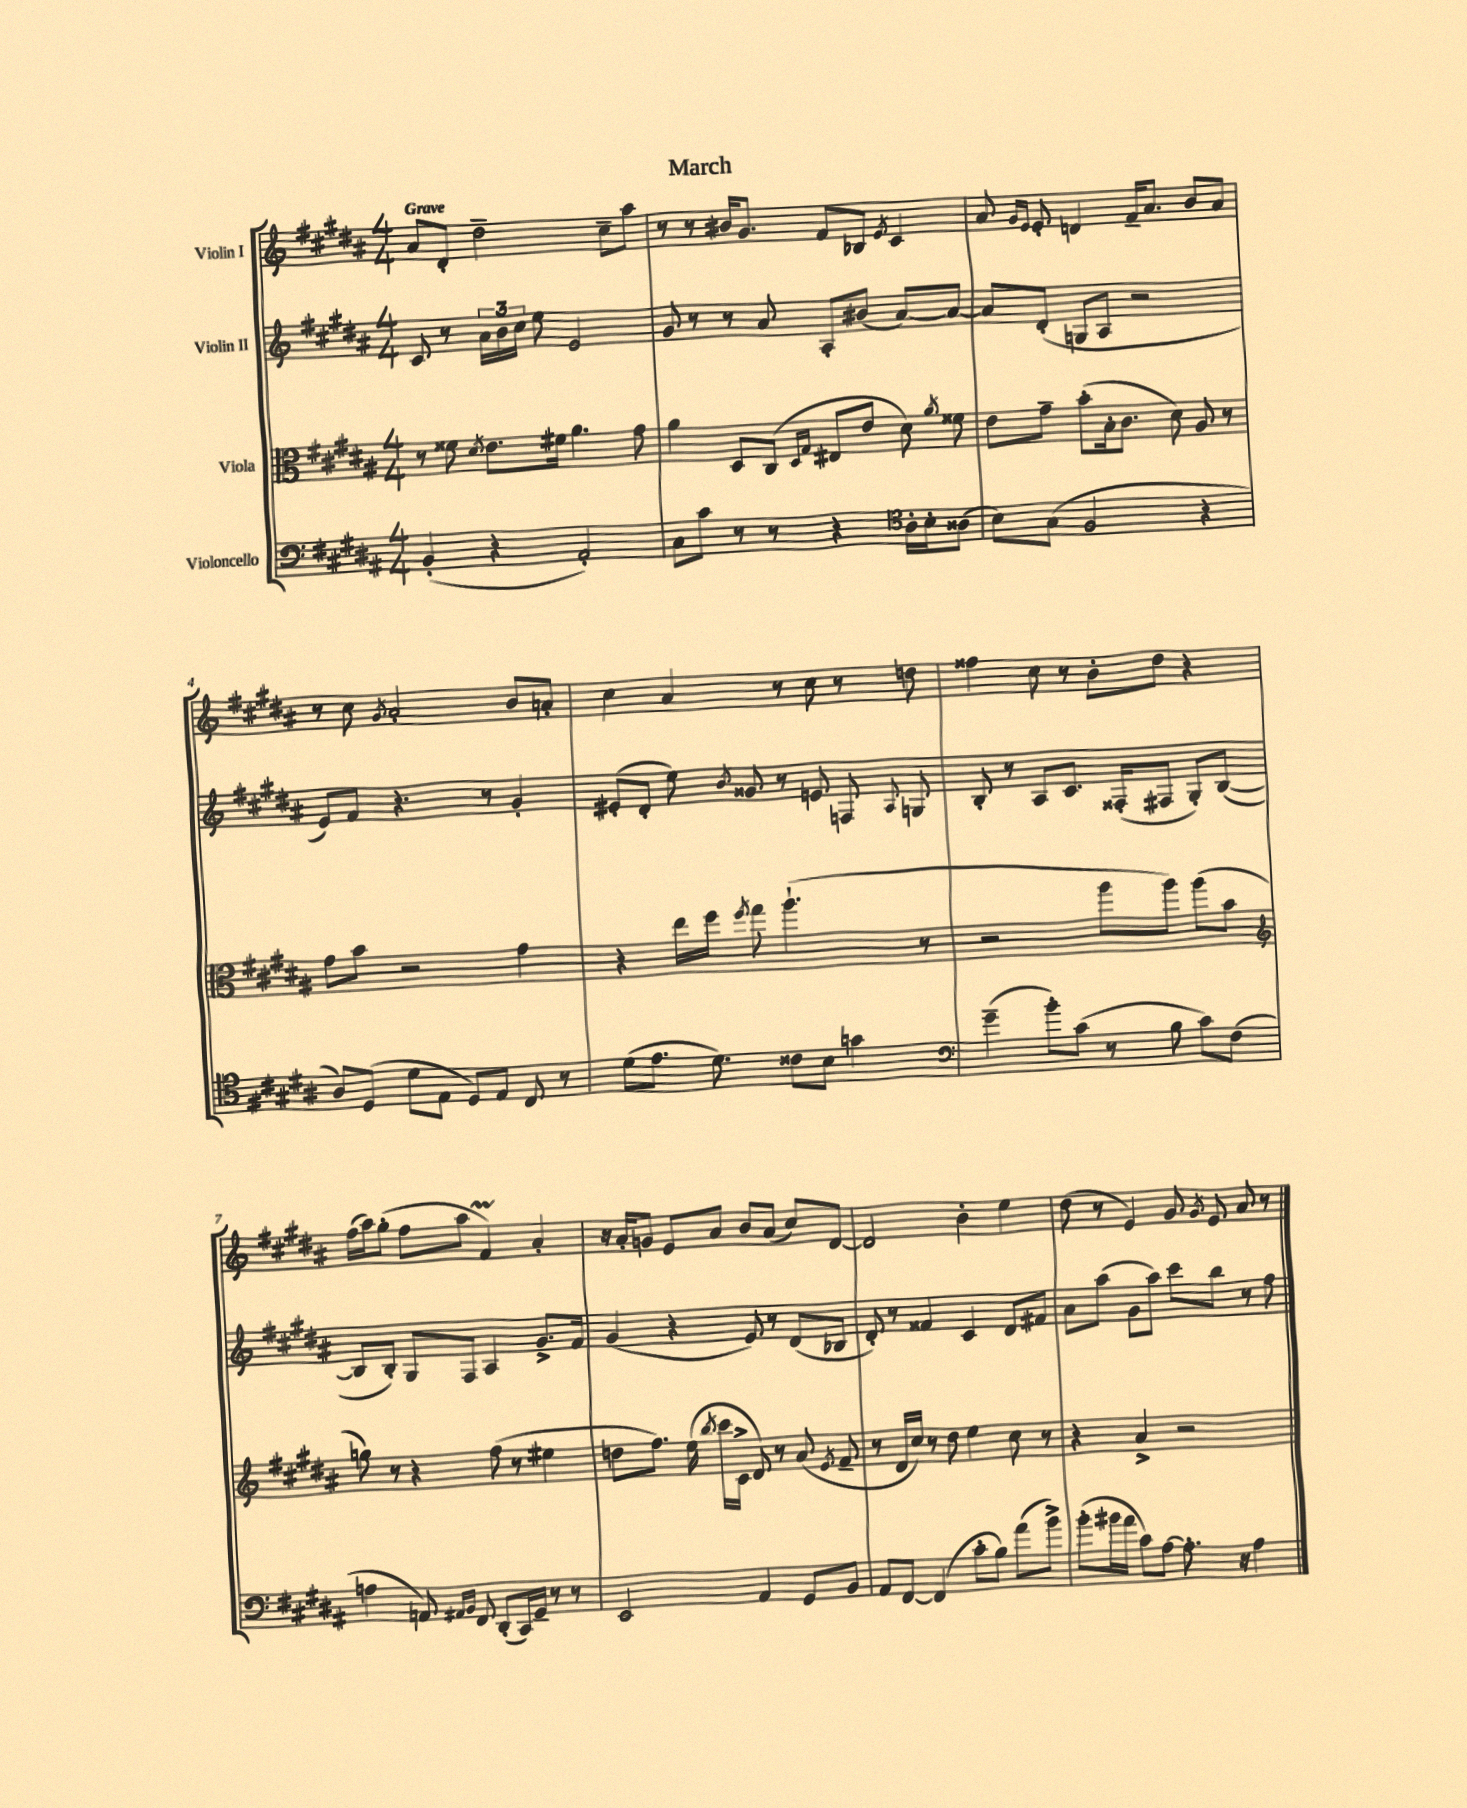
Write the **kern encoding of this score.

**kern	**kern	**kern	**kern
*part4	*part3	*part2	*part1
*staff4	*staff3	*staff2	*staff1
*I"Violoncello	*I"Viola	*I"Violin II	*I"Violin I
*clefF4	*clefC3	*clefG2	*clefG2
*k[f#c#g#d#a#]	*k[f#c#g#d#a#]	*k[f#c#g#d#a#]	*k[f#c#g#d#a#]
*M4/4	*M4/4	*M4/4	*M4/4
=1	=1	=1	=1
!	!	!	!LO:TX:a:B:t=Grave
(4BB'/	8r	8c#/	8a#/L
.	8f##X\	8r	8d#'/J
.	8qd#/	.	.
4r	8.e\L	24a#\LL	2dd#~\
.	.	24b\	.
.	.	24cc#\JJ	.
.	.	8ee\	.
.	16f#X\Jk	.	.
2AA#'/)	4.a#\	2e/	.
.	.	.	8cc#~\L
.	8g#\	.	8aa#\J
=2	=2	=2	=2
8C#\L	4a#\	8g#/	8r
8c#\J	.	8r	8r
8r	8D#/L	8r	16b#X/KL
.	.	.	8.g#/J
8r	(8C#/J	8a#/	.
.	16qqD#/LL	.	.
.	16qqG#/JJ	.	.
4r	8E#X/L	8A#'/L	8f#/L
.	8e/J	(8b#X/J	8B-X/J
*clefC4	*	*	*
.	.	.	8qe/
16A#'\LL	8d#\)	[8a#/L)	4c#/
16B'\J	.	.	.
.	8qa#/	.	.
(8A##X\J	8f##X\	8a#/J_	.
=3	=3	=3	=3
8B\L)	8e\L	8a#/L]	8a#/
.	.	.	16qqg#/LL
.	.	.	16qqe/JJ
(8G#\J	8g#~\J	(8d#'/J	8e'/
2F#/	(8b'\L	8Gn/L	4dn/
.	16B'\k	8A#/J	.
.	8.c#\J	.	.
.	.	2r	16f#~/KL
.	.	.	8.a#/J
.	8d#\)	.	.
4r	8A#/	.	8b/L
.	8r	.	8a#/J
!!LO:LB:g=z
=4	=4	=4	=4
8A#/L)	8g#\L	8e/L)	8r
(8D#/J	8b\J	8f#/J	8cc#\
.	.	.	8qg#/
8d#\L	2r	4.r	2a#'/
8E\J	.	.	.
8D#/L)	.	.	.
8E/J	.	8r	.
8C#/	4g#\	4g#'/	8b/L
8r	.	.	8an'/J
=5	=5	=5	=5
(8d#\L	4r	(8e#X'/L	4cc#\
8.e\J	.	8d#'/J	.
.	16ee\LL	8ee\)	4a#/
8.d#\)	16ff#\JJ	.	.
.	8qff#/	8qb/	.
.	8gg#\	8g##X/	.
8c##X\L	(4.aa#`\	8r	8r
8B\J	.	8en/	8cc#\
4gn\	.	8Fn/	8r
.	.	8qqA#/	.
.	8r	8Gn/	8ddn\
=6	=6	=6	=6
*clefF4	*	*	*
(4g#~\	2r	8B'/	4ff##X\
.	.	8r	.
8b'\L)	.	8A#/L	8cc#\
(8c#\J	.	8.c#/J	8r
8r	8aa#\L	.	8b'\L
.	.	(16F##X'/KL	.
8B\	8aa#\J)	8F#X/J	8dd#\J
8c#\L)	(8aa#\L	8G#'/L)	4r
(8F#\J	8b\J	([8B/J	.
!!LO:LB:g=z
=7	=7	=7	=7
*	*clefG2	*	*
4An\	8ggn\)	8B/L]	(16ff#\LL
.	.	.	16aa#\J)
.	8r	8B'/J)	(8gg#'\J
8AAn/)	4r	8G#/L	8ff#\L
16qqAA#X/LL	.	.	.
16qqBB/JJ	.	.	.
8FF#/	.	8F#/J	8aa#\J
(8DD#'/L	(8ff#\	4A#/	4f#M/)
16CC#/L)	8r	.	.
16GG#~/JJ	.	.	.
8r	4ee#X\	8.g#^/L	4a#'/
8r	.	.	.
.	.	16f#/Jk	.
=8	=8	=8	=8
2EE/	8ddn\L	(4g#/	16r
.	.	.	16a#'/KL
.	8.ff#\J)	.	8gn/J
.	.	4r	8e/L
.	(16ee\	.	.
.	8qbb/	.	.
.	16ccc#\LL	.	8a#/J
.	16c#^\JJ	.	.
4AA#/	8d#/)	8e/)	8b/L
.	8r	8r	(8a#/J
8GG#/L	(8a#/	(8d#/L	8cc#/L)
.	8qe/	.	.
8BB/J	8f#~/	8B-X/J	[8d#/J
=9	=9	=9	=9
8AA#/L	8r	8d#'/)	2d#/]
[8FF#/J	16d#/LL	8r	.
.	16cc#/JJ)	.	.
(4FF#/]	8r	4f##X/	.
.	8dd#\	.	.
8c#'\L	4ee\	4c#/	4b'\
8B\J)	.	.	.
(8a#\L	8cc#\	8d#/L	4ee\
8b^\J)	8r	8f#X/J	.
=10	=10	=10	=10
(8b'\L	4r	8a#\L	(8dd#\
16b#X\L	.	(8aa#\J	8r
16a#\JJ	.	.	.
8c#\L)	4a#^/	8g#\L	4e/)
[8A#\J	.	8aa#\J)	.
8.A#'\]	2r	8ccc#\L	8g#/
.	.	.	8qg#/
.	.	8bb\J	8e/
16r	.	.	.
4A#\	.	8r	8a#/
.	.	8ff#\	8r
==	==	==	==
*-	*-	*-	*-
